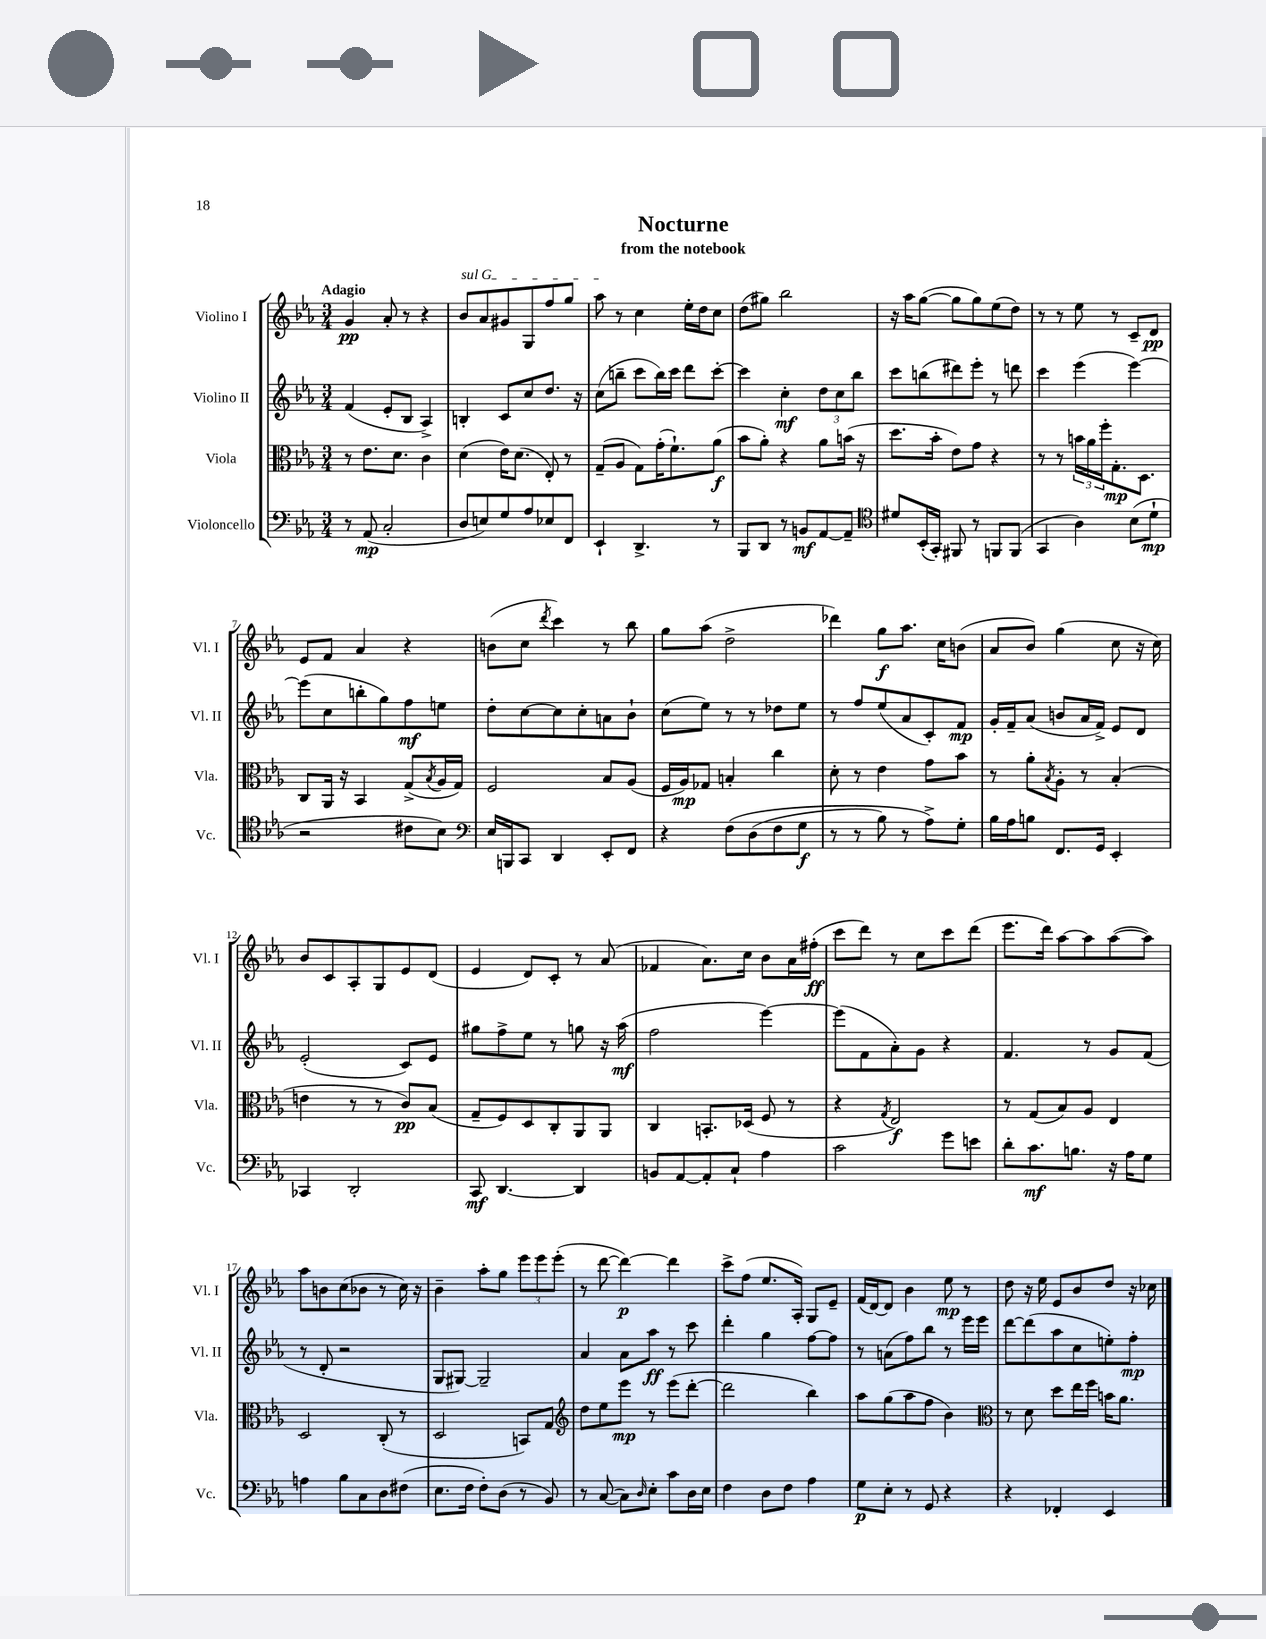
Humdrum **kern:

**kern	**kern	**kern	**kern
*staff4	*staff3	*staff2	*staff1
*clefF4	*clefC3	*clefG2	*clefG2
*k[b-e-a-]	*k[b-e-a-]	*k[b-e-a-]	*k[b-e-a-]
*M3/4	*M3/4	*M3/4	*M3/4
8r	8r	(4f	4g
(8AA-	8.e-	.	.
2C'	.	8e-'	8a-'
.	8.d	.	.
.	.	8B-	8r
.	4c	4A-^)	4r
=	=	=	=
8D	(4d	4B'	8b-
8E)	.	.	8a-
8G	16e-)	8c	8g#
.	(8.d	.	.
8A-	.	8cc	8G
8E-	8E-')	8.dd	8ff
8FF	8r	.	8gg
.	.	16r	.
=	=	=	=
4EE-`	(8G~	(8cc	8aa-
.	8A-	8bb~	8r
4.DD^	8G)	8ccc	4cc
.	(16g'	16bb)	.
.	8.f`)	16ccc	.
.	.	8ddd	16ee-'
.	.	.	16dd
8r	(8a-	[8ccc'	8cc
=	=	=	=
8BBB-	8b-	4ccc]	(8dd
8DD	8a-')	.	8gg#)
8r	4r	4cc'	2bb-
8BB	.	.	.
[8AA-	8a-	12dd	.
.	.	12cc	.
8AA-~]	(16b	.	.
.	.	12bb-	.
.	16r	.	.
=	=	=	=
*clefC4	*	*	*
8d#	8.dd	8ccc	16r
.	.	.	16aa-
(16BB-'	.	(8bb	([8gg
16GG')	16b-'	.	.
8FF#	8e-)	8ddd#)	8gg]
8r	8g	8eee-'	8gg)
8FF	4r	8r	(8ee-
(8FF	.	8ddd	8dd)
=	=	=	=
4GG	8r	4ccc	8r
.	8r	.	8r
4A-)	24b	(4eee-	8ee-
.	24a-	.	.
.	24ff'	.	.
.	8.G'	.	8r
(8B-	.	[4eee-)	8c~
.	8.D	.	.
8d`	.	.	8d
=	=	=	=
2r	8C	(8eee-]	8e-
.	16AA-	8cc	8f
.	16r	.	.
.	4BB-	8bb'	4a-
.	.	8gg)	.
8c#	(8G^	8ff	4r
.	8qB-	.	.
8B-)	16A-	8ee	.
.	16G)	.	.
=	=	=	=
*clefF4	*	*	*
16E-	2F	8dd'	(8b
16BBB	.	.	.
8CC	.	[8cc	8cc
.	.	.	8qddd
4DD	.	8cc]	4ccc)
.	.	8cc'	.
8EE-'	8B-	8a	8r
8FF	(8A-	8b-`	8bb-
=	=	=	=
4r	16F	(8cc	8gg
.	16A-)	.	.
.	8G-	8ee-)	(8aa-
&(8F	4B'	8r	2dd^
(8D	.	8r	.
8F	4cc	8dd-	.
8G	.	8ee-	.
=	=	=	=
8r	8d'	8r	4ddd-)
8r	8r	8ff	.
8B-)	4e-	(8ee-	8gg
8r	.	8a-	8.aa-
8A-^&)	8g	8c')	.
.	.	.	16cc
8G'	8b-	8f	(8b
=	=	=	=
16B-	8r	16g'	8a-
16A-	.	16f~	.
8B	8a-'	(8a-	8b-)
.	8qB-	.	.
8.FF	8A-'	8b	(4gg
.	8r	16a-	.
16GG	.	16f^)	.
4EE-'	(4B-'	8e-	8cc
.	.	8d	16r
.	.	.	16cc)
=	=	=	=
4CC-	4e	(2e-'	8b-
.	.	.	8c
2DD'	8r	.	8A-'
.	8r	.	8G
.	8c)	8c)	8e-
.	(8B-	8e-	(8d
=	=	=	=
8CC	8G~	8gg#	4e-
[4.DD	8F)	8ff^	.
.	8D	8ee-	8d)
.	8C'	8r	8c'
4DD]	8AA-	8gg	8r
.	8AA-	16r	(8a-
.	.	(16aa-	.
=	=	=	=
8BB	4C	2ff	4f-
[8AA-	.	.	.
8AA-']	8.BB'	.	8.a-)
8C`	.	.	.
.	(16D-	.	16cc
4A-	8F	[4eee-)	8b-
.	8r	.	16a-
.	.	.	(16ff#'
=	=	=	=
2c	4r	(8eee-]	8ccc
.	.	8f	8ddd)
.	8qG	.	.
.	2E-)	8a-')	8r
.	.	8g	8cc
8g	.	4r	8ccc
8e	.	.	(8ddd
=	=	=	=
8d'	8r	4.f	8.eee-
8.c	(8G	.	.
.	.	.	16ddd)
.	8B-)	.	[8aa-
8.B	.	.	.
.	8A-	8r	8aa-]
16r	4E-	8g	([8aa-
16A-	.	.	.
8G	.	(8f	8aa-])
=	=	=	=
4A	2D	8r	8aa-
.	.	8d'	8b
8B-	.	2r	(8cc
8C	.	.	8b-
8D	(8C'	.	8r
(8F#	8r	.	16cc)
.	.	.	16r
=	=	=	=
8.E-	2D	8G	4b-~
.	.	[8G#)	.
16F	.	.	.
8F')	.	2G#~]	8aa-'
(8D	.	.	8gg
8r	8BB)	.	12eee-
.	.	.	12eee-
8BB-)	8G	.	.
.	.	.	(12eee-'
=	=	=	=
*	*clefG2	*	*
8r	8dd	4a-	8r
([8C	8ee-	.	[8ddd
8C])	8eee-	8a-	4ddd_)
16qqD	.	.	.
8E-'	8r	8aa-	.
8c	(8eee-	8r	4ddd]
16D	[8ddd'	8ccc	.
16E-	.	.	.
=	=	=	=
4F	2ddd]	4ddd'	8ccc^
.	.	.	(8ff
8D	.	4gg	8.ee-
8F	.	.	.
.	.	.	16A-')
4A-	4bb-)	[8ff	8G
.	.	8ff]	8e-~
=	=	=	=
8G	8aa-	8r	(16f
.	.	.	[16d)
8E-'	(8gg	(8a	8d]
8r	8aa-	8ff)	4b-
8GG	8ff	8bb-	.
4r	4b-)	8r	8ee-
.	.	16eee-	8r
.	.	16eee-	.
=	=	=	=
*	*clefC3	*	*
4r	8r	[8ddd	8dd
.	8d	(8ddd]	16r
.	.	.	16ee-
4FF-'	8dd	8aa-	8e-
.	16ee-	8cc	8b-
.	16ff	.	.
4EE-	16b	8ee')	8dd
.	8.a-	.	.
.	.	8ff'	16r
.	.	.	16cc-
==	==	==	==
*-	*-	*-	*-
